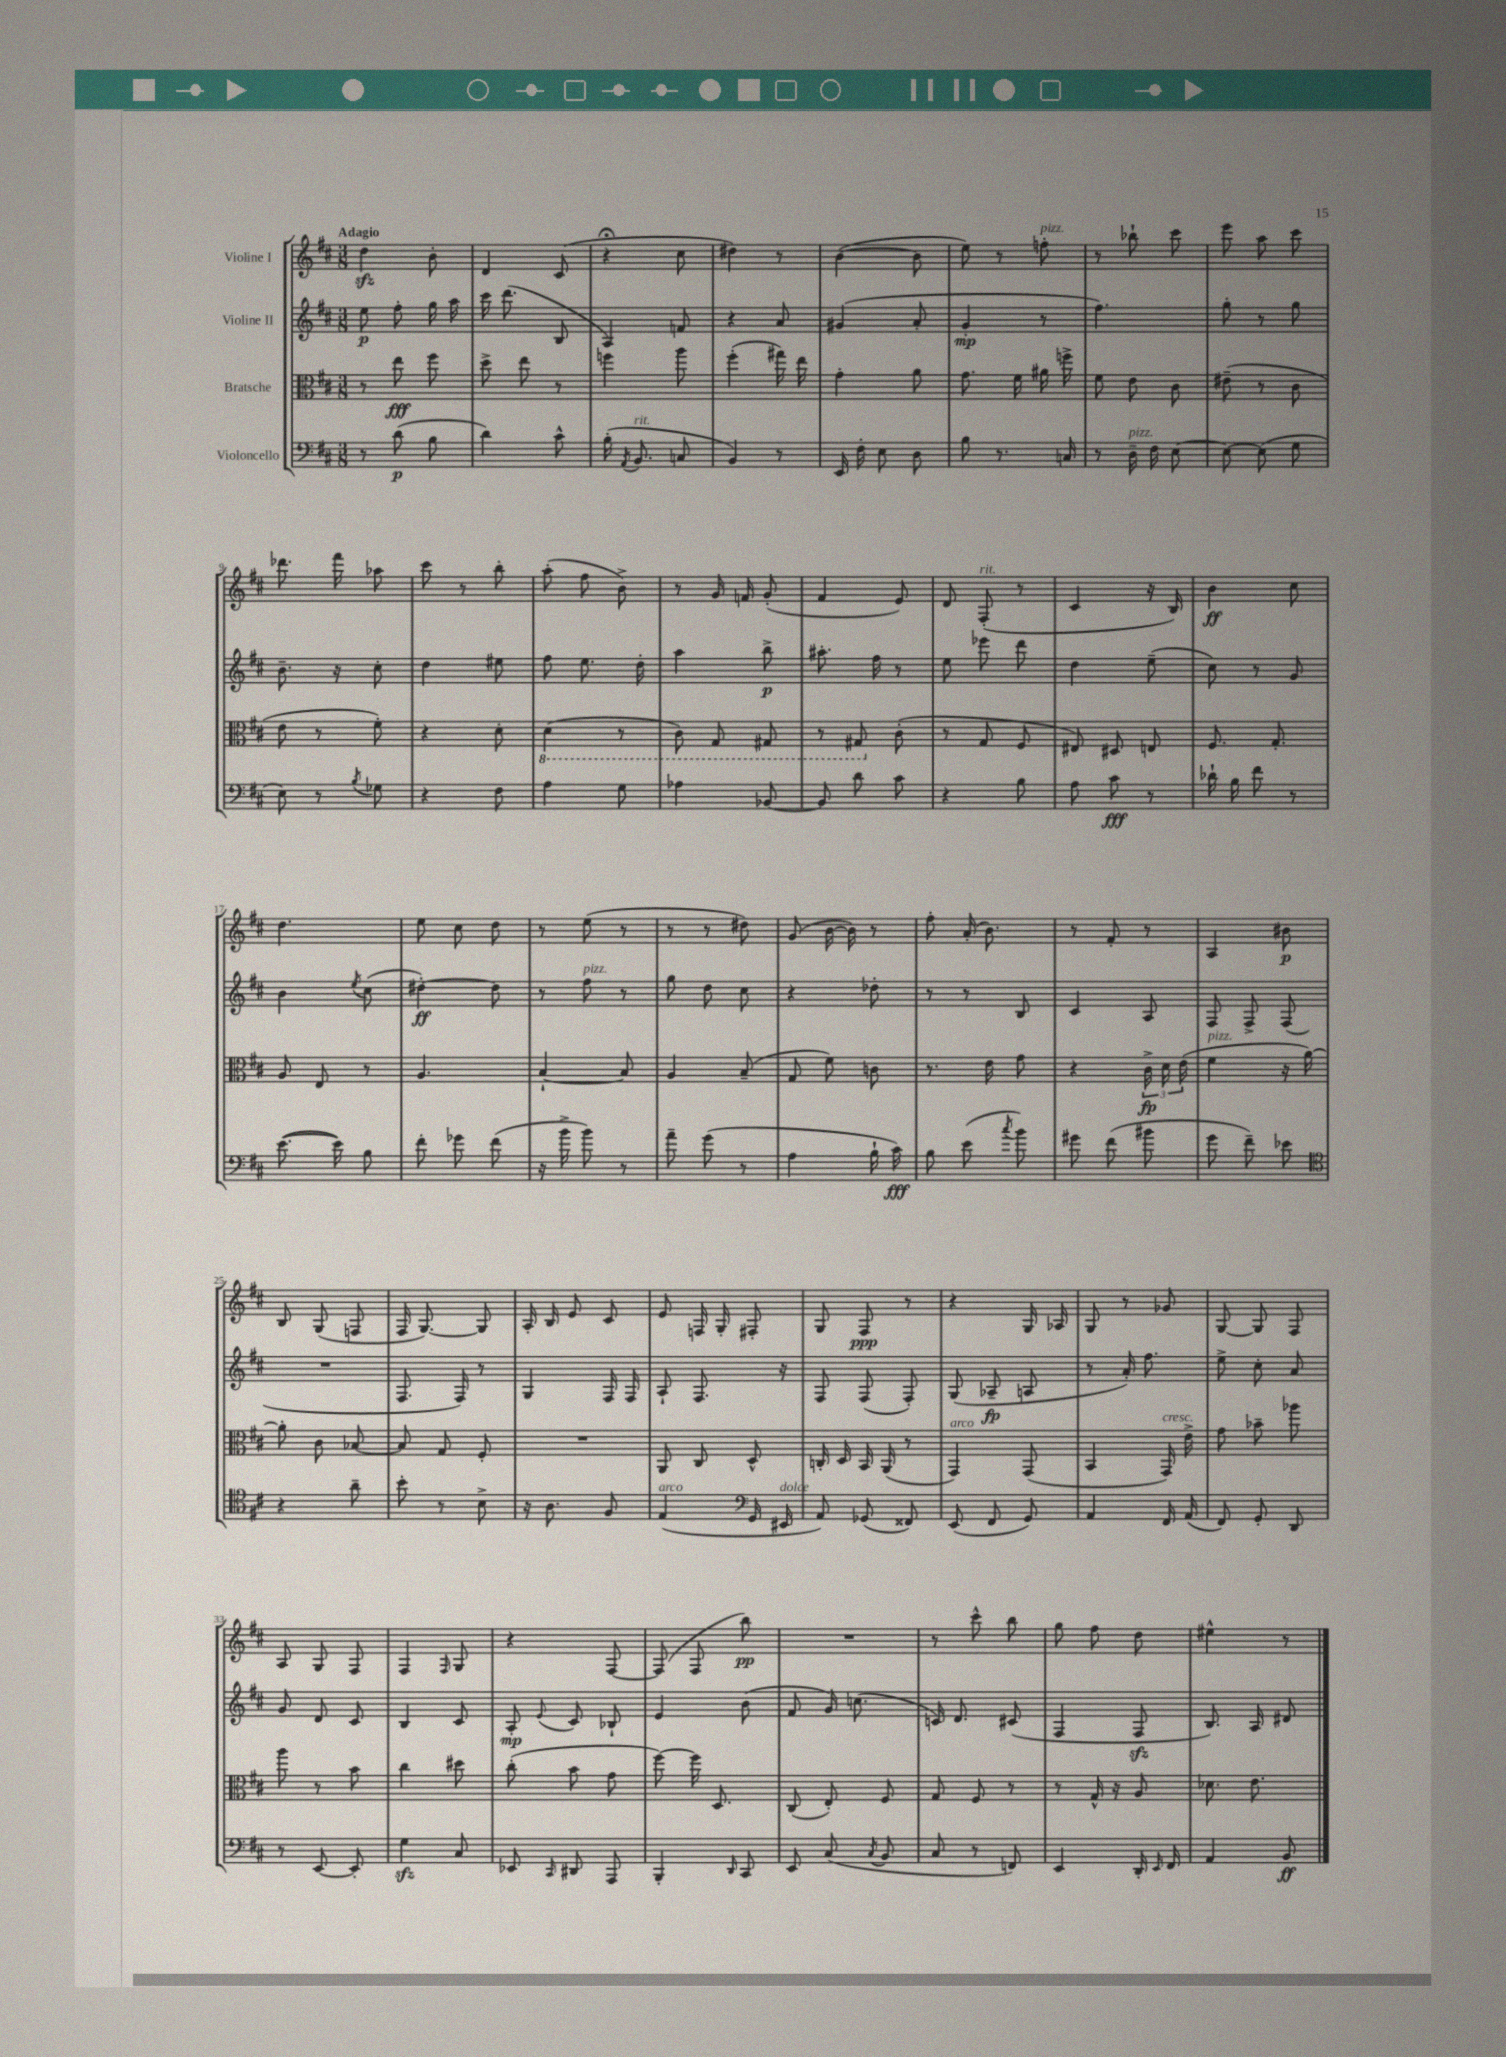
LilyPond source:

<<
\new StaffGroup <<
\new Staff = "s0" \with { instrumentName = "Violine I" } {
    \clef treble \key d \major \numericTimeSignature \time 3/8 \tempo "Adagio"
    \autoBeamOff d''4\sfz b'8-. |
    d'4 cis'8( |
    r4\fermata cis''8 |
    dis''4) r8 |
    b'4~( b'8 |
    e''8) r8 f''8-.^\markup { \italic "pizz." } |
    r8 bes''8-! cis'''8 |
    e'''8 a''8 cis'''8 |
    des'''8. fis'''16 aes''8 |
    cis'''8 r8 b''8-. |
    a''8-.( fis''8 b'8->) |
    r8 g'16 f'16 g'8-.( |
    fis'4 e'8) |
    d'8 fis8-.^\markup { \italic "rit." }( r8 |
    cis'4 r16 b16) |
    b'4\ff cis''8 |
    d''4. |
    e''8 cis''8 d''8 |
    r8 e''8( r8 |
    r8 r8 dis''8) |
    g'8( b'16~ b'16) r8 |
    fis''8-. a'16-.( b'8.) |
    r8 fis'8-. r8 |
    a4 bis'8\p |
    b8 g8( f8 |
    fis16 g8.~) g8 |
    a16-. b16 e'8 cis'8 |
    e'8 f16 g16-. fis8-. |
    g8 fis8\ppp r8 |
    r4 g16 aes16 |
    g8 r8 ges'8 |
    g8~ g8 fis8 |
    a8 g8 fis8 |
    fis4 \grace { fis16 } g8 |
    r4 fis8~ |
    fis8( fis8 b''8\pp) |
    R4. |
    r8 cis'''8-^ b''8 |
    g''8 fis''8 d''8 |
    eis''4-^ r8 \bar "|." |
}
\new Staff = "s1" \with { instrumentName = "Violine II" } {
    \clef treble \key d \major \numericTimeSignature \time 3/8
    \autoBeamOff e''8\p fis''8-. g''16 a''16 |
    cis'''16 d'''8.( b8 |
    a4) f'8 |
    r4 a'8 |
    gis'4( a'8-. |
    g'4-.\mp r8 |
    fis''4.) |
    g''8-. r8 g''8 |
    b'8.-- r16 cis''8-. |
    d''4 eis''8 |
    fis''8 e''8. d''16-. |
    a''4 b''8->\p |
    ais''8.-. fis''16 r8 |
    e''8 ees'''8 d'''8 |
    d''4 e''8--( |
    cis''8) r8 g'8 |
    b'4 \acciaccatura { e''8 } cis''8( |
    dis''4~-.\ff) dis''8 |
    r8 fis''8^\markup { \italic "pizz." } r8 |
    g''8 d''8 cis''8 |
    r4 des''8-. |
    r8 r8 b8 |
    cis'4 a8 |
    fis8 fis8-> fis8( |
    R4. |
    fis8. fis16) r8 |
    g4 fis16 fis16 |
    a8-! fis8. r16 |
    fis8 fis8( fis8-.) |
    g8( aes8--\fp a8 |
    r8 a'16-.) fis''8. |
    e''8-> cis''8-. a'8 |
    g'8 d'8 cis'8 |
    b4 cis'8 |
    a8-.\mp \appoggiatura { e'8 } cis'8 bes8-! |
    e'4 b'8( |
    fis'8 g'16) c''8.( |
    c'16) d'8. cis'8( |
    fis4 fis8\sfz |
    b8.) a16 dis'8 \bar "|." |
}
\new Staff = "s2" \with { instrumentName = "Bratsche" } {
    \clef alto \key d \major \numericTimeSignature \time 3/8
    \autoBeamOff r8 e''8\fff fis''8 |
    d''8-> e''8 r8 |
    f''4 a''8 |
    fis''4-.( gis''16) e''16 |
    g'4-. a'8 |
    g'8. fis'16 ais'16 f''16-> |
    fis'8 e'8 cis'8 |
    eis'8--( r8 cis'8 |
    e'8 r8 fis'8-.) |
    r4 d'8-. |
    \ottava #-1 d4( r8 |
    cis8) g,8 gis,8 |
    r8 gis,8 \ottava #0 cis'8-.( |
    r8 g8 fis8 |
    eis8) dis8 e8 |
    fis8. g8.-. |
    a8 e8 r8 |
    a4. |
    b4~-! b8 |
    a4 b8--( |
    g8 fis'8) c'8 |
    r8. e'16 g'8 |
    r4 \tuplet 3/2 { cis'16->\fp d'16 e'16( } |
    fis'4^\markup { \italic "pizz." } r16 a'16~) |
    a'8-. cis'8 bes8~ |
    bes8 g8 fis8-. |
    R4. |
    a,8 cis8 d8-^ |
    c16-. d16 b,16 a,16( r8 |
    g,4^\markup { \italic "arco" }) g,8( |
    b,4 g,16^\markup { \italic "cresc." }) e'16-> |
    g'8 bes'8-- aes''8 |
    a''8 r8 b'8 |
    cis''4 dis''8 |
    cis''8-.( b'8 g'8 |
    fis''8~) fis''16 d8. |
    cis8( e8-.) fis8 |
    g8 fis8 r8 |
    r8 g16-^ r16 a8 |
    des'8. e'8. \bar "|." |
}
\new Staff = "s3" \with { instrumentName = "Violoncello" } {
    \clef bass \key d \major \numericTimeSignature \time 3/8
    \autoBeamOff r8 d'8\p( b8 |
    d'4) cis'8-^ |
    b16-.( \acciaccatura { a,8 } b,8.^\markup { \italic "rit." } c8 |
    b,4) r8 |
    e,16 fis16-. e8 d8 |
    b8 r8. c16 |
    r8 d16--^\markup { \italic "pizz." } fis16 e8~ |
    e8~ e8( g8 |
    e8) r8 \acciaccatura { b8 } ges8 |
    r4 fis8 |
    a4 g8 |
    aes4 bes,8~ |
    bes,8 d'8 cis'8 |
    r4 b8 |
    a8 cis'8\fff r8 |
    des'16-! b16 fis'8 r8 |
    e'8.~( e'16) b8 |
    fis'8-. ges'8 fis'8( |
    r16 b'16-> b'8) r8 |
    a'8-- g'8( r8 |
    a4 b16-! cis'16\fff) |
    b8 e'8( \acciaccatura { cis''8 } b'8) |
    gis'8 fis'8( bis'8 |
    g'8 fis'8--) ees'8 |
    \clef tenor r4 a'8-- |
    b'8-. r8 b8-> |
    r16 a8. fis8 |
    e4^\markup { \italic "arco" }( \clef bass g,16 eis,16^\markup { \italic "dolce" } |
    a,8) ges,8( fisis,8) |
    e,8( fis,8 g,8) |
    a,4 fis,16 a,16( |
    fis,8) g,8-. d,8 |
    r8 e,8~ e,8-. |
    g4\sfz cis8 |
    ees,8 \grace { cis,16 } dis,8 a,,8 |
    b,,4-. \grace { d,16 } cis,8 |
    e,8 cis8( \acciaccatura { cis8 } b,8 |
    cis8 r8 f,8) |
    e,4 d,16-. \grace { e,16 } fis,16 |
    a,4 b,8\ff \bar "|." |
}
>>
>>
